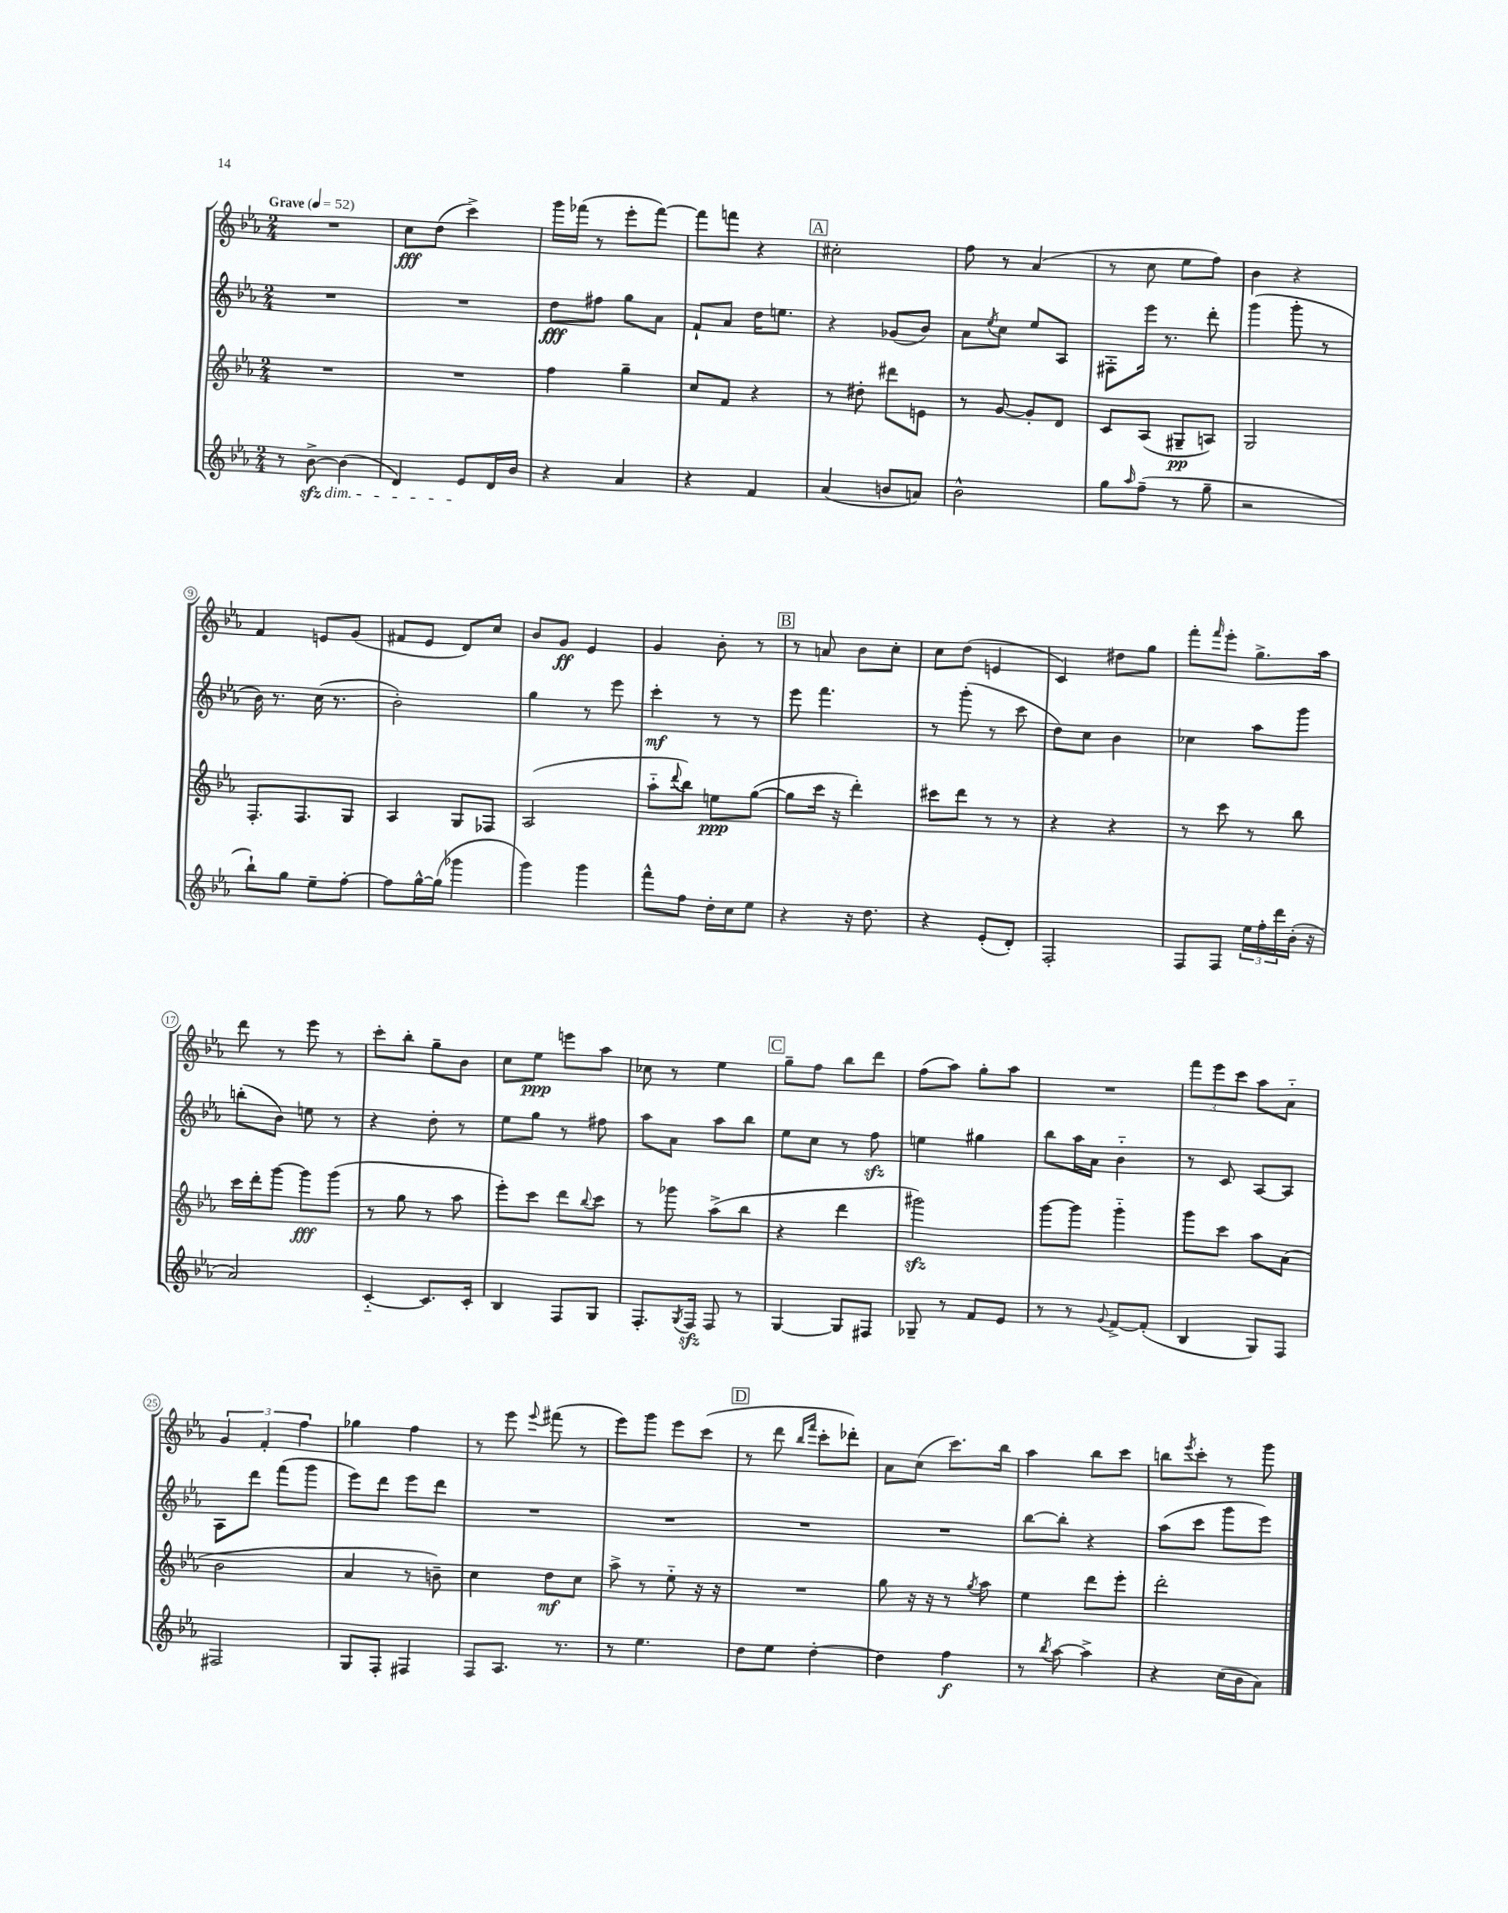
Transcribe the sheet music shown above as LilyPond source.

<<
\new StaffGroup <<
\new Staff = "s0" {
    \clef treble \key ees \major \numericTimeSignature \time 2/4 \tempo "Grave" 4 = 52
    R2 |
    c''8\fff d''8( c'''4->) |
    g'''16 fes'''16( r8 ees'''8-. fes'''8~) |
    fes'''8 f'''8 r4 |
    \mark \markup { \box "A" } cis''2-. |
    f''8 r8 aes'4( |
    r8 c''8 ees''8 f''8) |
    bes'4 r4 |
    f'4 e'8 g'8( |
    fis'8 ees'8 d'8) c''8 |
    bes'8 g'8\ff ees'4 |
    g'4 bes'8-. r8 |
    \mark \markup { \box "B" } r8 a'8 bes'8 c''8-. |
    c''8 d''8( e'4 |
    c'4) dis''8 g''8 |
    f'''8-. \grace { f'''16 } ees'''8-. g''8.-> aes''16 |
    d'''8 r8 ees'''8 r8 |
    c'''8-. bes''8-. g''8-- bes'8 |
    c''8 ees''8\ppp e'''8 aes''8 |
    ces''8 r8 ees''4 |
    \mark \markup { \box "C" } g''8-- f''8 bes''8 d'''8 |
    f''8( aes''8) g''8-. aes''8 |
    R2 |
    \tuplet 3/2 { f'''8 ees'''8 c'''8 } aes''8 aes'8-_ |
    \tuplet 3/2 { g'4 f'4-. f''4 } |
    ges''4 f''4 |
    r8 ees'''8 \appoggiatura { ees'''8 } fis'''8( r8 |
    ees'''8) g'''8 ees'''8 c'''8( |
    \mark \markup { \box "D" } r8 d'''8 \grace { bes''16 f'''16 } c'''8-. des'''8-.) |
    aes'8 c''8( c'''8.) bes''16 |
    aes''4 bes''8 c'''8 |
    b''8 \acciaccatura { ees'''8 } c'''8-. r8 g'''8 \bar "|." |
}
\new Staff = "s1" {
    \clef treble \key ees \major \numericTimeSignature \time 2/4
    R2 |
    R2 |
    d''8\fff fis''8 g''8 aes'8 |
    f'8-! aes'8 d''16 e''8. |
    \mark \markup { \box "A" } r4 ges'8( bes'8) |
    aes'8 \acciaccatura { ees''8 } c''8 ees''8 aes8 |
    fis8-. ees'''16 r8. d'''8-. |
    g'''4( g'''8-. r8 |
    bes'16) r8. c''16( r8. |
    bes'2-.) |
    g''4 r8 ees'''8 |
    c'''4-.\mf r8 r8 |
    \mark \markup { \box "B" } ees'''8 f'''4. |
    r8 g'''8-.( r8 c'''8 |
    d''8) c''8 bes'4 |
    ces''4 aes''8 g'''8 |
    b''8-.( bes'8) e''8 r8 |
    r4 d''8-. r8 |
    ees''8 g''8 r8 fis''8 |
    aes''8 aes'8 aes''8 bes''8 |
    \mark \markup { \box "C" } ees''8 c''8 r8 f''8\sfz |
    e''4 gis''4 |
    bes''8 aes''16 aes'16 bes'4-_ |
    r8 c'8 aes8~ aes8 |
    aes8 d'''8 f'''8( g'''8 |
    ees'''8) d'''8 ees'''8 d'''8 |
    R2 |
    R2 |
    \mark \markup { \box "D" } R2 |
    R2 |
    bes''8~ bes''8-. r4 |
    aes''8( c'''8 g'''8 ees'''8) \bar "|." |
}
\new Staff = "s2" {
    \clef treble \key ees \major \numericTimeSignature \time 2/4
    R2 |
    R2 |
    f''4 g''4-- |
    c''8 f'8 r4 |
    \mark \markup { \box "A" } r8 dis''8-. dis'''8 e'8 |
    r8 g'8~ g'8-. d'8 |
    c'8 aes8( gis8--\pp a8) |
    g2 |
    f8.-. f8. g8 |
    aes4 g8 fes8 |
    aes2( |
    aes''8-_ \appoggiatura { d'''8 } bes''8) e''8\ppp g''8~( |
    \mark \markup { \box "B" } g''8 c'''16 r16 d'''4-.) |
    cis'''8 d'''8 r8 r8 |
    r4 r4 |
    r8 c'''8 r8 bes''8 |
    c'''16 d'''16-. g'''8~ g'''8\fff g'''8( |
    r8 g''8 r8 aes''8 |
    ees'''8-.) c'''8 d'''8 \appoggiatura { bes''8 } c'''8 |
    r8 ges'''8 aes''8->( bes''8 |
    \mark \markup { \box "C" } r4 d'''4 |
    gis'''2\sfz) |
    g'''8~ g'''8 g'''4-_ |
    g'''8 c'''8 aes''8 aes'8( |
    bes'2 |
    aes'4 r8 b'8--) |
    c''4 d''8\mf c''8 |
    aes''8-> r8 ees''8-_ r16 r16 |
    \mark \markup { \box "D" } R2 |
    g''8 r16 r16 r8 \acciaccatura { g''8 } aes''8 |
    ees''4 d'''8 ees'''8-. |
    d'''2-. \bar "|." |
}
\new Staff = "s3" {
    \clef treble \key ees \major \numericTimeSignature \time 2/4
    r8 bes'8~->\sfz\dim bes'4( |
    d'4) ees'8\! d'16 bes'16 |
    r4 aes'4 |
    r4 f'4 |
    \mark \markup { \box "A" } aes'4( b'8 a'8) |
    bes'2-^ |
    g''8 \grace { aes''16 } f''8--( r8 g''8-- |
    r2 |
    bes''8-!) g''8 ees''8-- f''8~-. |
    f''8 g''16~-^ g''16( ges'''4 |
    g'''4) g'''4 |
    f'''8-^ f''8 d''16-. c''16 ees''8 |
    \mark \markup { \box "B" } r4 r16 d''8. |
    r4 ees'8-.( d'8-.) |
    f2-. |
    f8 f8 \tuplet 3/2 { ees''16 f''16-. d'''16 } bes'16-.( r16 |
    aes'2) |
    c'4~-_ c'8. c'16-. |
    bes4 f8 g8 |
    f8.-. \acciaccatura { g8 } f16\sfz f8 r8 |
    \mark \markup { \box "C" } g4~ g8 fis8 |
    ges8-- r8 f'8 ees'8 |
    r8 r8 \appoggiatura { g'8 } f'8~-> f'8-.( |
    bes4 g8) f8 |
    fis2 |
    g8 f8-. fis4 |
    f8 aes8. r8. |
    r8 ees''4. |
    \mark \markup { \box "D" } d''8 ees''8 d''4~-. |
    d''4 f''4\f |
    r8 \acciaccatura { bes''8 } aes''8~ aes''4-> |
    r4 c''16( bes'16 aes'8) \bar "|." |
}
>>
>>
\layout { \context { \Score \override BarNumber.stencil = #(make-stencil-circler 0.1 0.3 ly:text-interface::print) } }
